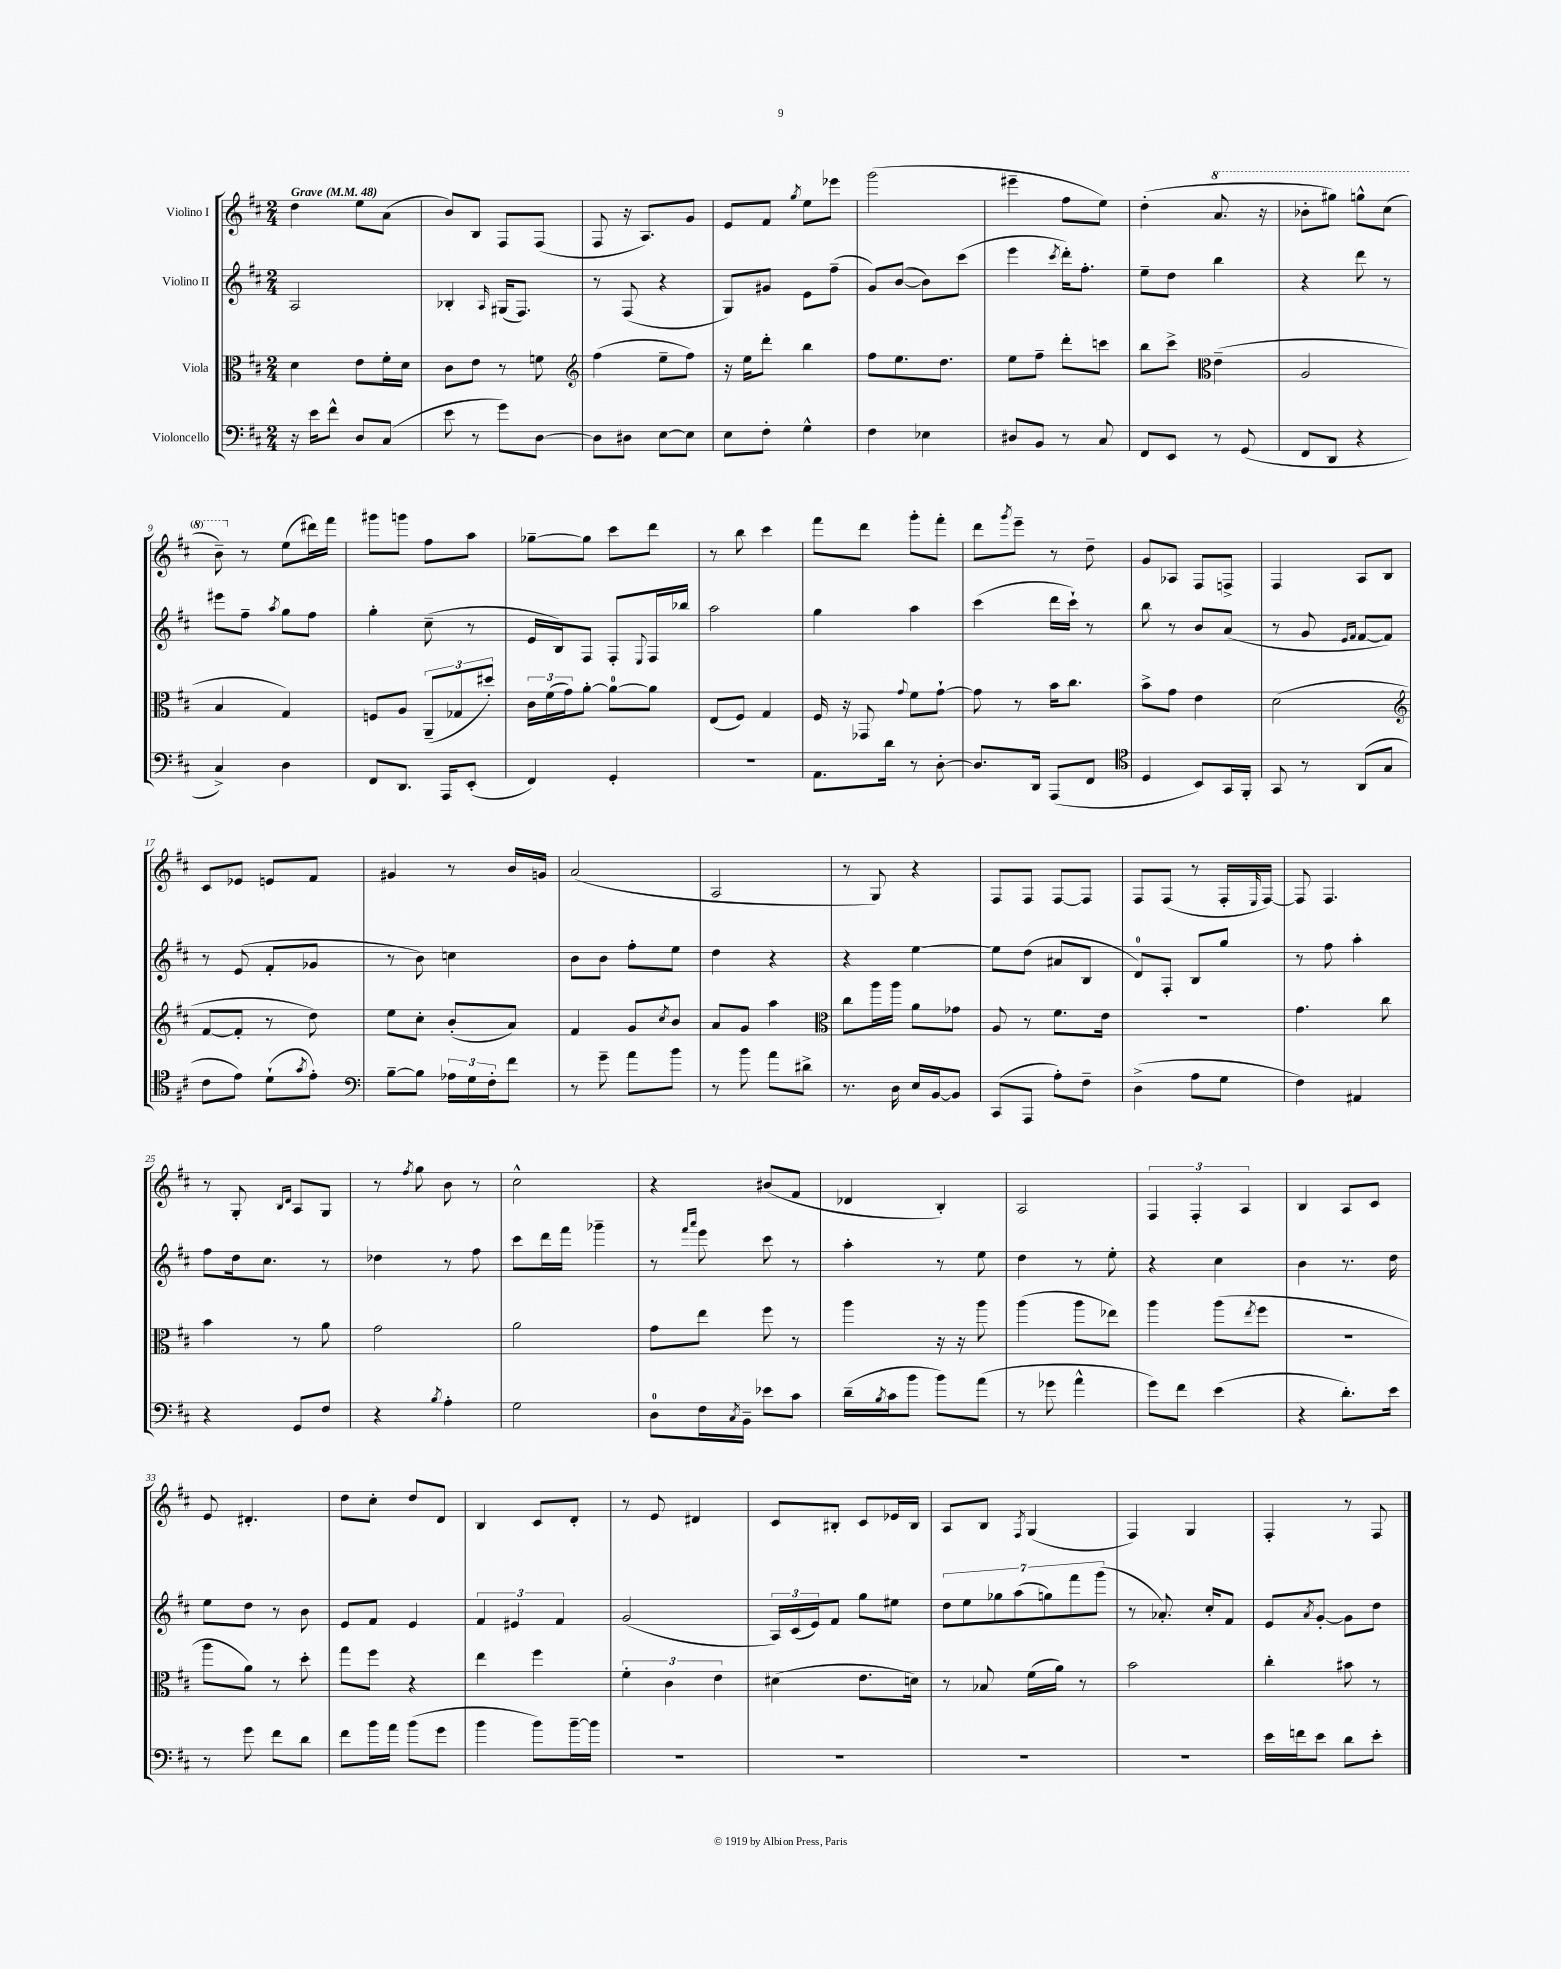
<<
\new StaffGroup <<
\new Staff = "s0" \with { instrumentName = "Violino I" } {
    \clef treble \key d \major \numericTimeSignature \time 2/4 \tempo "Grave" 4 = 48
    d''4 e''8 a'8( |
    b'8) b8 fis8 fis8( |
    fis8 r16 a8.) g'8 |
    e'8 fis'8 \acciaccatura { g''8 } e''8 ees'''8 |
    g'''2( |
    eis'''4-- fis''8 e''8) |
    d''4-.( \ottava #1 a''8. r16 |
    bes''8-. gis'''8) g'''8-^ cis'''8( |
    b''8--) \ottava #0 r8 e''8( dis'''16) fis'''16 |
    gis'''8 g'''8 fis''8 a''8 |
    ges''8~-- ges''8 cis'''8 d'''8 |
    r8 b''8 cis'''4 |
    fis'''8 d'''8 g'''8-. fis'''8-. |
    d'''8 \acciaccatura { g'''8 } e'''8-- r8 d''8-- |
    g'8 aes8 fis8 f8-> |
    fis4 a8 b8 |
    cis'8 ees'8 e'8 fis'8 |
    gis'4 r8 b'16 g'16 |
    a'2( |
    a2 |
    r8 g8) r4 |
    fis8 fis8 fis8~ fis8 |
    fis8 fis8( r8 fis16-. \grace { e16 } fis16~) |
    fis8 fis4. |
    r8 g8-. \grace { b16 d'16 } a8 g8 |
    r8 \acciaccatura { fis''8 } g''8 b'8 r8 |
    cis''2-^ |
    r4 bis'8( fis'8 |
    des'4 b4-.) |
    a2 |
    \tuplet 3/2 { fis4 fis4-. a4 } |
    b4 a8 cis'8 |
    e'8 dis'4.-. |
    d''8 cis''8-. d''8 d'8 |
    b4 cis'8 d'8-. |
    r8 e'8 dis'4 |
    cis'8 bis8-. cis'8 ees'16 bis16 |
    a8 b8 \acciaccatura { fis8 } g4( |
    fis4) g4 |
    fis4-. r8 fis8 \bar "|." |
}
\new Staff = "s1" \with { instrumentName = "Violino II" } {
    \clef treble \key d \major \numericTimeSignature \time 2/4
    a2 |
    bes4-. \grace { a16 } gis16( fis8.) |
    r8 fis8( r4 |
    g8) gis'8 e'8 fis''8--( |
    g'8) b'8~( b'8) cis'''8( |
    e'''4 \acciaccatura { cis'''8 } d'''16-.) fis''8.-. |
    e''8-- d''8 b''4 |
    r4 d'''8 r8 |
    eis'''8 fis''8-- \acciaccatura { a''8 } g''8 fis''8 |
    g''4-. cis''8--( r8 |
    e'16 b16) fis8 fis8-. \appoggiatura { e8 } fis16 bes''16 |
    a''2 |
    g''4 a''4 |
    cis'''4( d'''16 cis'''16-!) r8 |
    b''8 r8 b'8 a'8( |
    r8 g'8 \grace { e'16 fis'16 } fis'8~ fis'8) |
    r8 e'8( fis'8-. ges'8 |
    r8 b'8) c''4 |
    b'8 b'8 fis''8-. e''8 |
    d''4 r4 |
    r4 e''4~ |
    e''8 d''8( ais'8 b8 |
    d'8-0) fis8-. b8 g''8 |
    r8 fis''8 a''4-. |
    fis''8 d''16 cis''8. r8 |
    des''4 r8 fis''8 |
    cis'''8 d'''16 fis'''16 ges'''4-- |
    r8 \grace { fis'''16 a'''16 } e'''8 cis'''8 r8 |
    a''4-. r8 e''8 |
    d''4 r8 e''8-. |
    r4 cis''4 |
    b'4 r8. d''16 |
    e''8 d''8 r8 b'8 |
    e'8 fis'8 e'4 |
    \tuplet 3/2 { fis'4 eis'4 fis'4 } |
    g'2( |
    \tuplet 3/2 { a16) cis'16( e'16) } fis'8 g''8 eis''8 |
    \tuplet 7/4 { d''8 e''8 ges''8 a''8( g''8) fis'''8 g'''8( } |
    r8 aes'8.-.) cis''16-. fis'8 |
    e'8 \acciaccatura { a'8 } g'8~-. g'8 d''8 \bar "|." |
}
\new Staff = "s2" \with { instrumentName = "Viola" } {
    \clef alto \key d \major \numericTimeSignature \time 2/4
    d'4 e'8 fis'16-. d'16 |
    cis'8 e'8 r8 f'8 |
    \clef treble fis''4( e''8-- fis''8) |
    r16 e''16 d'''8-. b''4 |
    fis''8 e''8. d''8. |
    e''8 fis''8-- d'''8-. c'''8 |
    b''8 cis'''8-> \clef alto e'4--( |
    a2 |
    b4 g4) |
    f8 a8 \tuplet 3/2 { a,8--( ges8 dis''8-.) } |
    \tuplet 3/2 { cis'16 fis'16( g'16) } a'8~-. a'8-0~ a'8 |
    e8( fis8) g4 |
    fis16 r16 ges,8 \appoggiatura { g'8 } fis'8 g'8~-! |
    g'8 r8 b'16 cis''8. |
    b'8-> g'8 e'4 |
    d'2( |
    \clef treble fis'8~ fis'8-. r8 d''8) |
    e''8 cis''8-. b'8-.( a'8) |
    fis'4 g'8 \acciaccatura { cis''8 } b'8 |
    a'8 g'8 a''4 |
    \clef alto cis''8 a''16 a''16 a'8 ges'8 |
    a8 r8 fis'8. e'16 |
    r2 |
    g'4. cis''8 |
    b'4 r8 a'8 |
    g'2 |
    a'2 |
    g'8 e''8 fis''8 r8 |
    a''4 r16 r16 a''8 |
    a''4( a''8 ees''8) |
    a''4 a''8( \acciaccatura { e''8 } fis''8 |
    R2 |
    a''8 a'8) r8 d''8-. |
    g''8 fis''8 r4 |
    e''4 fis''4 |
    \tuplet 3/2 { fis'4-. cis'4 e'4 } |
    dis'4( e'8. d'16) |
    r8 bes8 fis'16( a'16) r8 |
    b'2 |
    cis''4-. bis'8 r8 \bar "|." |
}
\new Staff = "s3" \with { instrumentName = "Violoncello" } {
    \clef bass \key d \major \numericTimeSignature \time 2/4
    r16 e'16 fis'8-^ d8 cis8( |
    e'8 r8 g'8) d8~ |
    d8 dis8 e8~ e8 |
    e8 fis8-. g4-^ |
    fis4 ees4 |
    dis8 b,8 r8 cis8 |
    fis,8 e,8 r8 g,8( |
    fis,8 d,8 r4 |
    cis4->) d4 |
    fis,8 d,8. a,,16 e,8-.( |
    fis,4) g,4-. |
    r2 |
    a,8. d'16 r8 d8~-. |
    d8. d,16 a,,8( fis,8 |
    \clef tenor d4 b,8) g,16 fis,16-. |
    g,8 r8 a,8( g8 |
    cis'8 e'8) d'8-!( \acciaccatura { g'8 } e'8-.) |
    \clef bass b8~-- b8 \tuplet 3/2 { aes16 g16 fis16-. } fis'8 |
    r8 g'8-- a'8 b'8 |
    r8 b'8 a'8 dis'8-> |
    r8. d16 e16 b,16~ b,8 |
    cis,8( a,,8 a8-.) fis8-- |
    d4->( a8 g8 |
    fis4) ais,4 |
    r4 g,8 fis8 |
    r4 \acciaccatura { b8 } a4-. |
    g2 |
    d8-0 fis16 \acciaccatura { cis8 } b,16-- ees'8 cis'8 |
    d'16--( \acciaccatura { b8 } cis'16 b'8 b'8) a'8( |
    r8 ges'8 a'4-^ |
    g'8) fis'8 e'4( |
    r4 d'8.-.) e'16 |
    r8 g'8 fis'8 d'8 |
    fis'8 b'16 a'16 b'8( g'8 |
    b'4 b'8) b'16~-- b'16 |
    R2 |
    R2 |
    R2 |
    R2 |
    e'16 f'16 e'8 d'8 e'8-. \bar "|." |
}
>>
>>
